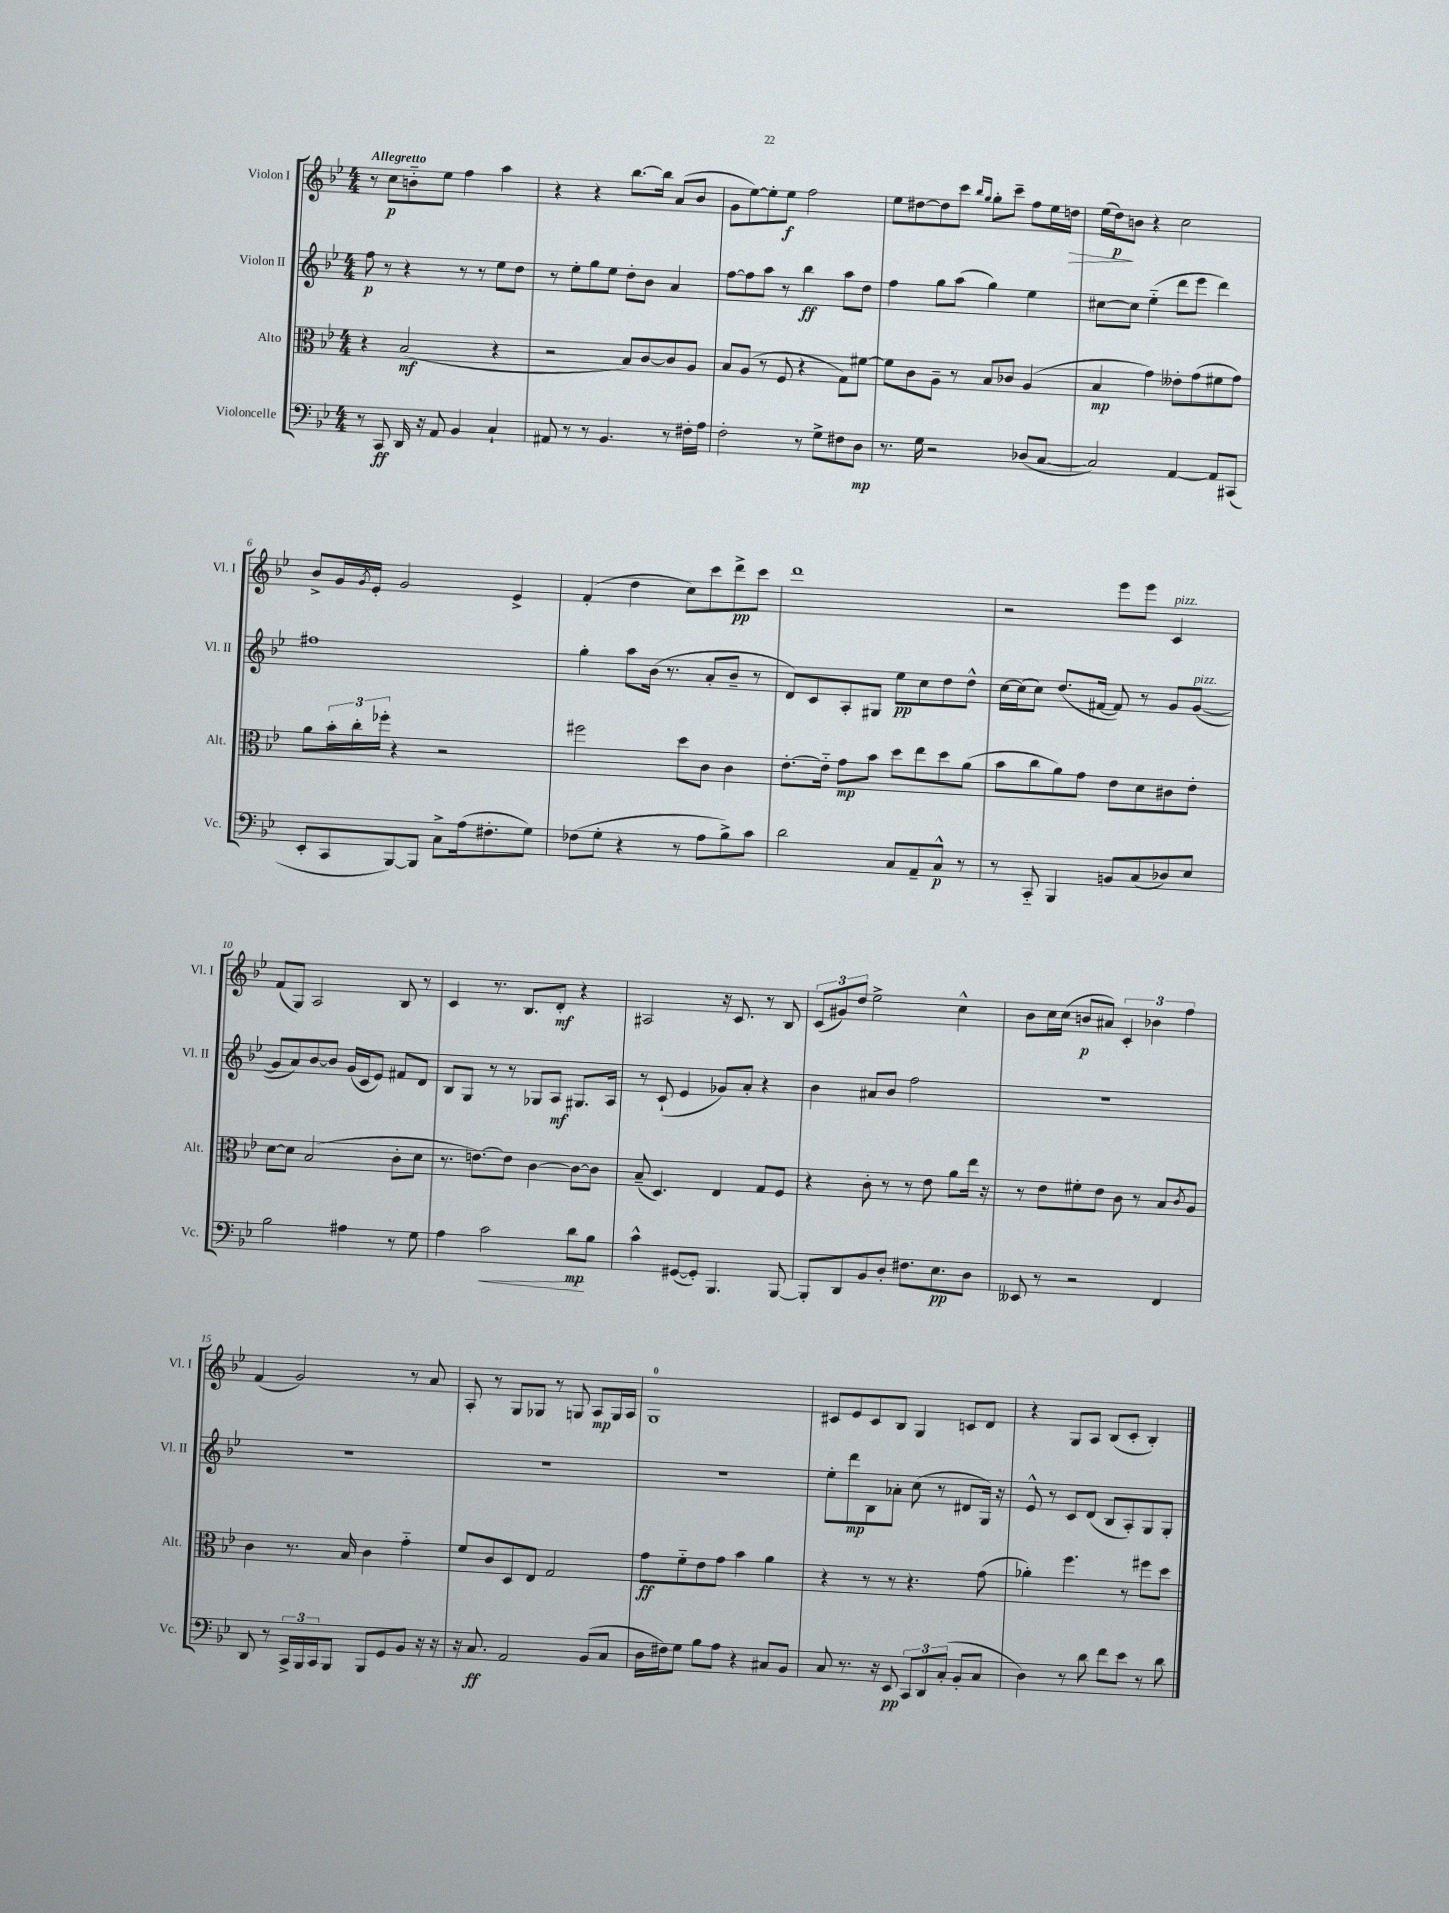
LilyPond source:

<<
\new StaffGroup <<
\new Staff = "s0" \with { instrumentName = "Violon I" shortInstrumentName = "Vl. I" } {
    \clef treble \key bes \major \numericTimeSignature \time 4/4 \tempo "Allegretto"
    r8 c''8\p b'8-_ ees''8 f''4 a''4 |
    r4 r4 bes''8.~ bes''16 a'8( bes'8 |
    g'8 ees''8~) ees''8-. ees''8\f f''2 |
    ees''8 dis''8~ dis''8 c'''8 \grace { bes''16 g''16 } g''8-. c'''8-- f''8 ees''16 d''16\> |
    ees''16( d''16\p\!) b'8 r4 c''2 |
    bes'8-> g'16 \acciaccatura { g'8 } ees'16-. g'2 ees'4-> |
    f'4-.( d''4 c''8) c'''8 d'''8->\pp c'''8 |
    d'''1 |
    r2 ees'''8 ees'''8 c'4^\markup { \italic "pizz." } |
    f'8( g8) a2 bes8 r8 |
    c'4 r8. bes8. d'8-.\mf r4 |
    ais2 r16 c'8. r8 bes8 |
    \tuplet 3/2 { c'8( gis'8) d''8 } ees''2-> c''4-^ |
    bes'8 c''16 c''16( b'8\p ais'8) \tuplet 3/2 { c'4-. bes'4 f''4 } |
    f'4( g'2) r8 a'8 |
    a8-. r8 g8 ges8 r8 g8 a8\mp g16 a16 |
    g1-0 |
    cis'8 ees'8 cis'8 bes8 g4 c'8 d'8 |
    r4 g8 a8 bes8( c'8-. bes4-.) \bar "|." |
}
\new Staff = "s1" \with { instrumentName = "Violon II" shortInstrumentName = "Vl. II" } {
    \clef treble \key bes \major \numericTimeSignature \time 4/4
    f''8\p r8 r4 r8 r8 ees''8 d''8 |
    r8 ees''8-. g''8 ees''8 d''8-. bes'8 a'4 |
    f''8~ f''8 a''8 r8 bes''4\ff a''8 d''8 |
    f''4 g''8 a''8( g''4) ees''4 |
    cis''8~ cis''8 ees''4-_( d'''8 ees'''8 d'''4) |
    fis''1 |
    g''4-. a''8 bes'16( r8. a'8-. bes'8-- r8 |
    d'8) c'8 a8-. gis8 ees''8\pp c''8 d''8 d''8-^ |
    c''16~ c''16( c''8) d''8.( fis'16~ fis'8) r8 g'8 g'8~^\markup { \italic "pizz." }( |
    g'8 a'8) bes'8~ bes'8 g'16( c'16 ees'8) fis'8 d'8 |
    bes8 g8 r8 r8 ges8 a8\mf gis8. a16 |
    r8 c'8-!( ees'4 ges'8) a'8-. r4 |
    bes'4 ais'8 bes'8 f''2 |
    R1 |
    R1 |
    R1 |
    R1 |
    ees''8-. d'''8\mp bes8 aes'8-. c''8( r8 dis'8 g16) r16 |
    ees'8-^ r8 c'8 d'8( bes8 a8-.) g8 g8-. \bar "|." |
}
\new Staff = "s2" \with { instrumentName = "Alto" shortInstrumentName = "Alt." } {
    \clef alto \key bes \major \numericTimeSignature \time 4/4
    r4 bes2\mf( r4 |
    r2 bes8) c'8~ c'8 a8 |
    bes8 a8( r8 f8 r4 g8) fis'8~ |
    fis'8 c'8 a8-- r8 bes8 ces'8 a4( |
    bes4\mp g'4) eeses'8-. g'8( fis'8 g'8) |
    a'8 \tuplet 3/2 { bes'16-. c''16-. fes''16-. } r4 r2 |
    fis''2 d''8 c'8 c'4 |
    ees'8.~-. ees'16-_ g'8\mp bes'8 d''8 ees''8 d''8 a'8( |
    bes'8 c''8 a'8) g'8 ees'8 d'8 cis'8 ees'8-. |
    d'8~ d'8 bes2( c'8-. d'8 |
    r8. e'8.~) e'8 c'4~ c'8~ c'8 |
    bes8--( d4.) ees4 g8 f8 |
    r4 c'8-. r8 r8 ees'8 a'8 ees''16 r16 |
    r8 ees'8 fis'8-. ees'8 c'8 r8 bes8 \acciaccatura { c'8 } a8 |
    c'4 r8. bes16 c'4 g'4-_ |
    f'8 c'8 d8 ees8 g2 |
    g'8\ff f'8-_ ees'8 g'8 bes'4 a'4 |
    r4 r8 r8 r4. g'8( |
    aes'4-.) f''4. r8 fis''8 d''8 \bar "|." |
}
\new Staff = "s3" \with { instrumentName = "Violoncelle" shortInstrumentName = "Vc." } {
    \clef bass \key bes \major \numericTimeSignature \time 4/4
    r8 c,8\ff d,16 r16 a,8 bes,4 c4-! |
    ais,8 r8 r8 bes,4. r8 fis16-. a16 |
    f2-. r8 g8-> fis8 d8\mp |
    r8. g16 r2 des8( c8~ |
    c2) a,4~ a,8 cis,8( |
    ees,8-. c,8 bes,,8~) bes,,8 c8-> a16( fis8.-. g8) |
    fes8( g8-. r4 r8 a8 bes8->) c'8 |
    d'2 c8 a,8-- c8-^\p r8 |
    r8 c,8-_ bes,,4 b,8 c8( des8) ees8 |
    bes2 ais4 r8 g8 |
    a4 c'2\< d'8\mp\! bes8 |
    c'4-^ gis,8~( gis,8-.) bes,,4. bes,,8~ |
    bes,,8-. d,8 bes,8 d8-. fis8. ees8.\pp d8 |
    eeses,8 r8 r2 f,4 |
    d,8 r8 \tuplet 3/2 { c,16-> bes,,16 c,16 } bes,,8 bes,,8 g,8 bes,8 r16 r16 |
    r16 c8.\ff a,2 bes,8( c8 |
    d16 fis16) g8 bes8 a8 r4 cis8 bes,8 |
    c8 r8. r16 ees,8\pp \tuplet 3/2 { c,8 d,8 c8-.( } bes,8-. c8 |
    d4) r8 d'8 f'8 ees'8 r8 d'8 \bar "|." |
}
>>
>>
